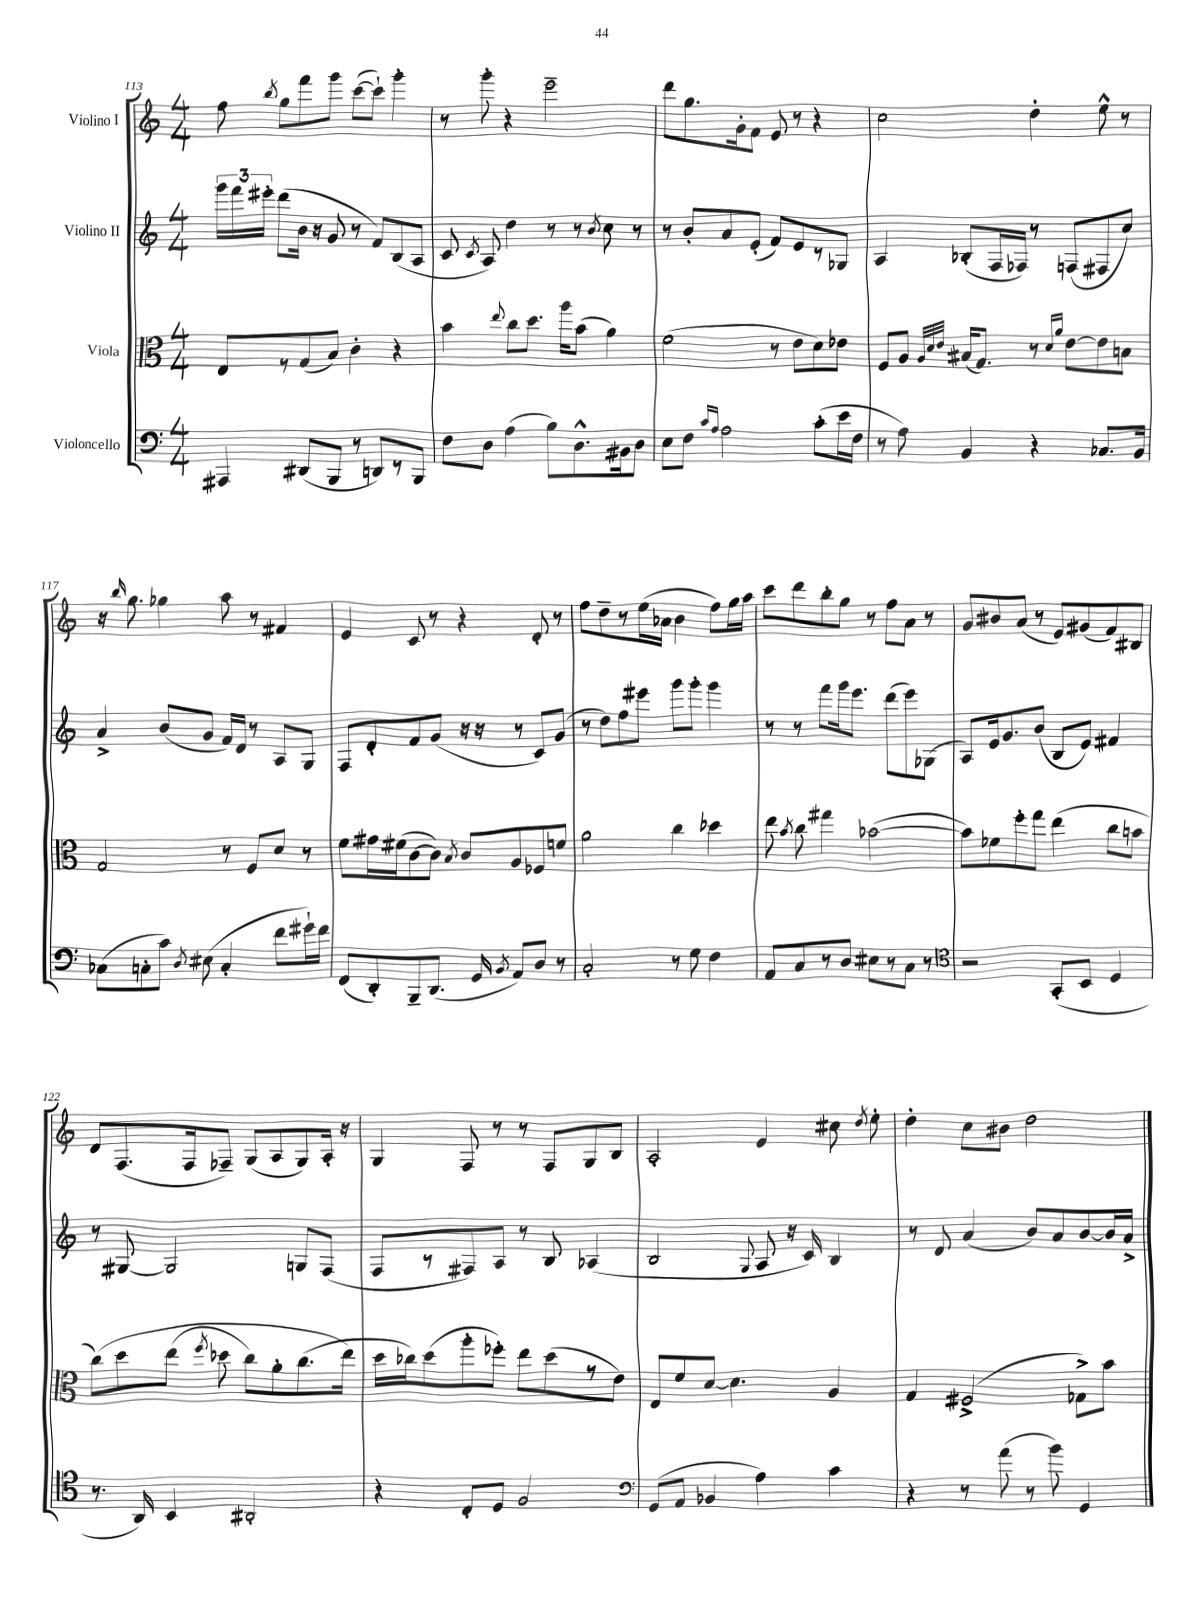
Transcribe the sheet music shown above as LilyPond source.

<<
\new StaffGroup <<
\new Staff = "s0" \with { instrumentName = "Violino I" } {
    \clef treble \key c \major \numericTimeSignature \time 4/4
    \autoBeamOff f''8 \acciaccatura { b''8 } g''8[ f'''8 g'''8] c'''8[~( c'''8]-!) g'''4-. |
    r8 g'''8-. r4 e'''2-- |
    d'''8[ g''8. g'16-. f'8] e'8 r8 r4 |
    c''2 d''4-. e''8-^ r8 |
    r16 \grace { b''16 } g''8. ges''4 a''8 r8 fis'4 |
    e'4 c'8 r8 r4 d'8-. r8 |
    f''8[ d''8-- r8 e''16( aes'16] b'4 f''8[) g''16 a''16] |
    c'''8[ d'''8 b''8-. g''8] r8 f''8[ a'8] r8 |
    g'8[ bis'8 a'8]( r8 e'8[) gis'8( f'8) bis8] |
    d'8[ f8.( f16 fes8]--) g8[( a8 g8) a16]-. r16 |
    g4 f8 r8 r8 f8[ g8 b8] |
    a2-. e'4 cis''8 \acciaccatura { d''8 } e''8-. |
    d''4-. c''8[ bis'8] d''2 \bar "|." |
}
\new Staff = "s1" \with { instrumentName = "Violino II" } {
    \clef treble \key c \major \numericTimeSignature \time 4/4
    \autoBeamOff \tuplet 3/2 { g'''16[ f'''16 eis'''16]-. } d'''8[( b'16] r16 g'8 r8 f'8[) b8( a8] |
    c'8 \acciaccatura { c'8 } a8) d''4 r8 r8 \acciaccatura { b'8 } c''8 r8 |
    r8 b'8[-. a'8 e'8]-.( f'8[) e'8 r8 ges8] |
    a4 bes8[-.( f16 fes16]) r8 f8[( fis8 c''8]) |
    a'4-> b'8[( g'8] f'16[) d'16] r8 a8[ g8] |
    f8[ d'8-. f'8 g'8]( r16 r16 r8 c'8[) g'8]( |
    r8 d''8[) f''8 eis'''8] g'''8[ g'''8]-. g'''4 |
    r8 r8 f'''8[ g'''16 e'''8.] d'''8[( e'''8) ges8]( |
    a8[) e'16 g'8. b'8]( b8[ e'8]) fis'4 |
    r8 gis8~ gis2 g8[ f8]( |
    f8[ r8 fis8) a8] r8 b8 aes4( |
    b2 \appoggiatura { g8 } a8 r16 c'16) b4 |
    r8 d'8 a'4( b'8[) a'8 b'8~ b'16 a'16]-> \bar "|." |
}
\new Staff = "s2" \with { instrumentName = "Viola" } {
    \clef alto \key c \major \numericTimeSignature \time 4/4
    \autoBeamOff e8[ r8 g8( b8]) c'4-. r4 |
    b'4 \appoggiatura { e''8 } c''8[ d''8.] a''16[ b'8]( a'4) |
    f'2( r8 e'8[ d'8) ees'8] |
    f8[ a8] \grace { a32[ d'32 e'32] } bis16[( g8.]) r8 \grace { d'16[ a'16] } e'8[~ e'8 b8] |
    g2 r8 f8[ d'8] r8 |
    f'8[ gis'16 fis'16( c'8~ c'8]) \acciaccatura { b8 } c'8[ a8 fes8 f'8] |
    a'2 c''4 des''4 |
    e''8 \acciaccatura { b'8 } c''8 gis''4 bes'2~( |
    bes'8[) fes'8 f''8-. g''8] e''4( c''8[ b'8] |
    c''8[)\( d''8 e''8]( \acciaccatura { f''8 } des''8 c''8[) a'8-. c''8.( e''16]\) |
    d''16[ ces''16) d''8( a''8-. fes''8]-.) e''8[ d''8( r8 e'8]) |
    e8[ f'8 d'8]~ d'4. a4 |
    g4 fis2->( ges8[->) b'8] \bar "|." |
}
\new Staff = "s3" \with { instrumentName = "Violoncello" } {
    \clef bass \key c \major \numericTimeSignature \time 4/4
    \autoBeamOff ais,,4 dis,8[( b,,8] r8 d,8[) r8 b,,8] |
    f8[ d8] a4( b8[) d8.-^ bis,16 d8] |
    e8[ f8] \grace { c'16[ a16] } a2 c'8[-.( e'16 f16] |
    r8 a8) b,4 r4 ces8.[ b,16] |
    ces8[( c8-. c'8]) \acciaccatura { d8 } eis8( c4-. f'8[ gis'16-!) f'16] |
    f,8[( d,8-.) b,,8-- d,8.]( g,16 \acciaccatura { b,8 } a,8[) d8] r8 |
    c2-. r8 g8 f4 |
    a,8[ c8 r8 d8] eis8[ r8 c8] r8 |
    \clef tenor r2 g,8[-.( b,8] d4 |
    r8. a,16) b,4 ais,2-. |
    r4 c8[-. d8] f2 |
    \clef bass g,8[( a,8] bes,4 a4) c'4 |
    r4 r8 a'8( r8 b'8) g,4 \bar "|." |
}
>>
>>
\layout { \context { \Score currentBarNumber = #113 } }
